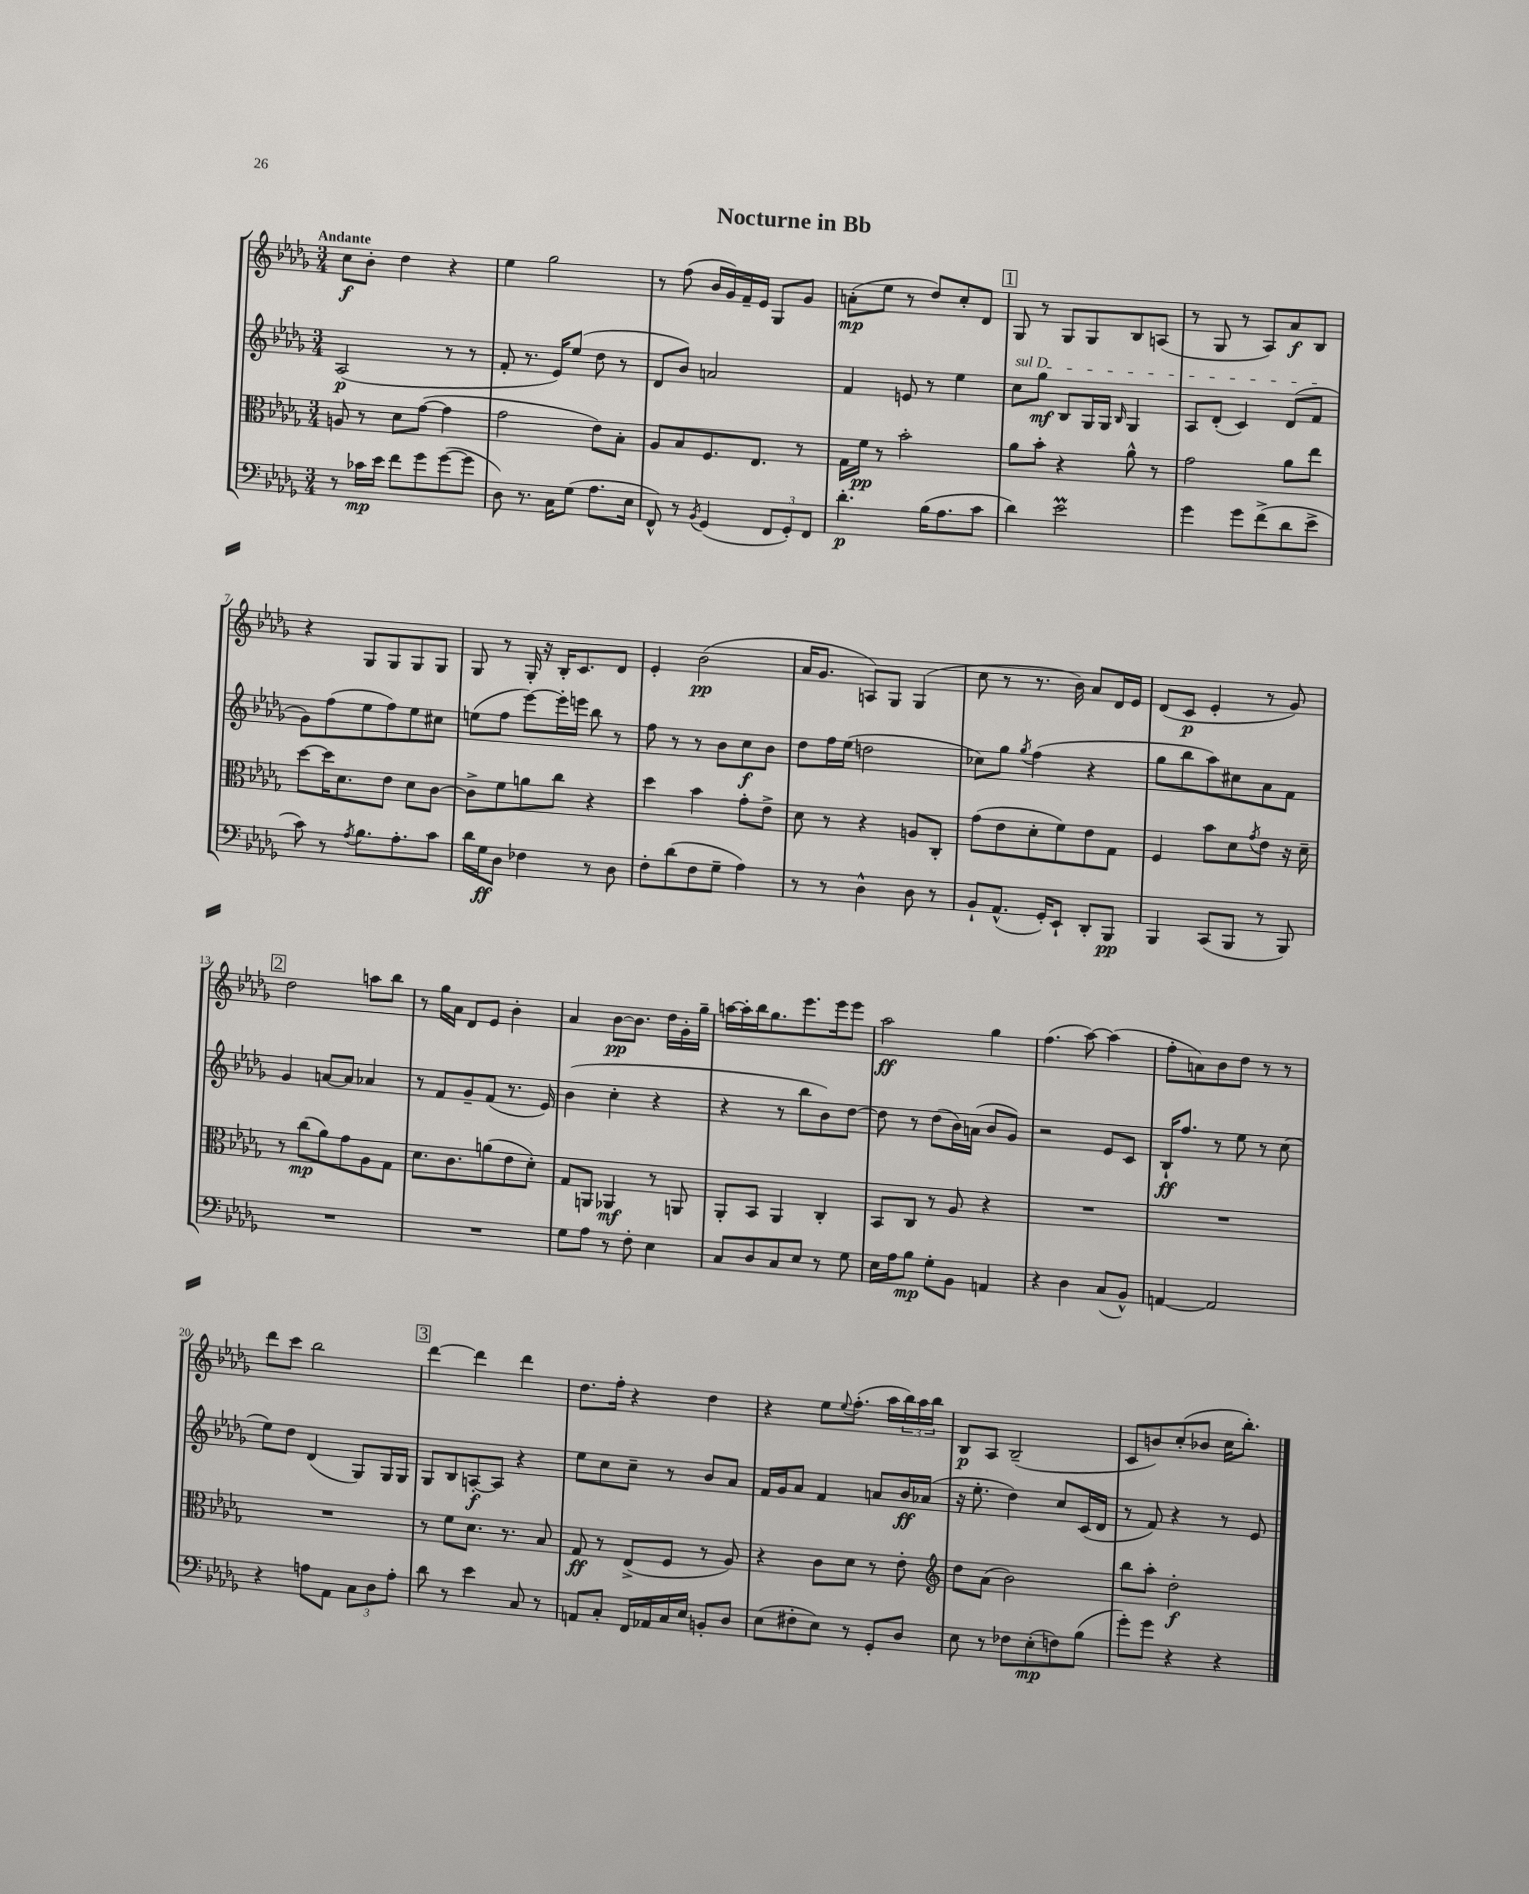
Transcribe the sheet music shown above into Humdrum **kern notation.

**kern	**kern	**kern	**kern
*staff4	*staff3	*staff2	*staff1
*clefF4	*clefC3	*clefG2	*clefG2
*k[b-e-a-d-g-]	*k[b-e-a-d-g-]	*k[b-e-a-d-g-]	*k[b-e-a-d-g-]
*M3/4	*M3/4	*M3/4	*M3/4
8r	8A	(2A-	8cc
16c-	8r	.	8b-'
16e-	.	.	.
8f	8d-	.	4dd-
8g-	([8g-	.	.
([8g-	4g-]	8r	4r
8g-]	.	8r	.
=	=	=	=
8D-)	2g-	8f'	4ee-
8.r	.	8.r	.
.	.	.	2gg-
16C	.	16e-)	.
(8G-	.	(8ee-	.
8.A-	8e-)	8dd-	.
.	8B-'	8r	.
16E-	.	.	.
=	=	=	=
8FF^^)	8A-	8d-	8r
8r	8B-	8b-)	(8ff
8qBB-	.	.	.
(4GG-	8.F	2a	16b-
.	.	.	16g-)
.	.	.	16f~
.	8.E-	.	16e-
12FF	.	.	8G-
12GG-')	.	.	.
.	8r	.	8g-
12FF	.	.	.
=	=	=	=
4.d-'	16G-	4f	(8a'
.	16f	.	.
.	8r	.	8ee-
.	2b-'	8e	8r
(16B-	.	8r	8dd-)
8.A-	.	.	.
.	.	4ee-	8cc'
8c	.	.	8d-
=	=	=	=
4d-)	8a-	8cc	8G-
.	8b-'	8gg-	8r
2e-	4r	8B-	8G-
.	.	16G-	8G-
.	.	16G-	.
.	.	16qqB-	.
.	8a-^^	4G-	8B-
.	8r	.	(8A
=	=	=	=
4g-	2g-	8A-	8r
.	.	(8d-'	8G-
8g-	.	4c)	8r
(8f^	.	.	8A-)
8d-	8a-	(8d-	8a-
8e-^	8ee-	8f	8B-
=	=	=	=
8c)	[8dd-	8g-)	4r
8r	16dd-]	(8ff	.
.	8.d-	.	.
8qA-	.	.	.
8.B-	.	8ee-	8G-
.	8e-	8ff)	8G-
8.A-'	.	.	.
.	8d-	8ee-	8G-
8c	[8c	8cc#	8G-
=	=	=	=
16d-	8c^]	(8ee	8G-
16G-	.	.	.
8D-	8f	8ff	8r
4F-	8a	[8eee-)	16G-'
.	.	.	16r
.	8cc	16eee-']	16B-'
.	.	16eee	8.c
8r	4r	8bb-	.
8D-	.	8r	8d-
=	=	=	=
8F'	4dd-	8ff	4e-'
(8d-	.	8r	.
8F	4b-	8r	(2b-
8G-~	.	8b-	.
4A-)	8g-'	8cc	.
.	8e-^	8b-	.
=	=	=	=
8r	8d-	8dd-	16a-
.	.	.	8.g-
8r	8r	16ff	.
.	.	(16ee-	.
4D-^^	4r	2dd	8A)
.	.	.	8G-
8D-	8A	.	(4G-
8r	8C'	.	.
=	=	=	=
8BB-`	(8g-	8cc-)	8cc
(8.AA-^^	8e-	8gg-	8r
.	.	8qgg-	.
.	8d-'	(4ff	8.r
16GG-')	.	.	.
8EE-`	8f)	.	.
.	.	.	16b-)
8DD-'	8e-	4r	8a-
8BBB-	8G-	.	16d-
.	.	.	16e-
=	=	=	=
4BBB-	4F	8gg-	(8d-
.	.	8bb-	8c
(8CC	8b-	8aa-)	4e-'
8BBB-	8d-	8cc#	.
.	8qg-	.	.
8r	8e-	8a-	8r
8BBB-)	16r	8f	8g-)
.	16d-~	.	.
=	=	=	=
2.r	8r	4g-	2dd-
.	(8cc	.	.
.	8a-)	[8a	.
.	8g-	8a]	.
.	8A-	4a-	8aa
.	8G-	.	8bb-
=	=	=	=
2.r	8.d-	8r	8r
.	.	8f	16gg-
.	8.c	.	16a-
.	.	8g-~	8d-
.	(8a	(8f	8e-
.	8e-	8.r	4b-'
.	8d-')	.	.
.	.	16e-)	.
=	=	=	=
8G-	8G-	(4b-	4a-
8A-	8AA	.	.
8r	4AA-	4cc'	[8b-
8F'	.	.	8.b-]
4E-	8r	4r	.
.	.	.	16dd-
.	8AA	.	16g-'
.	.	.	16gg-~
=	=	=	=
8C	8AA-'	4r	[16aa
.	.	.	16aa']
8D-	8BB-	.	16bb-
.	.	.	8.gg-
8C	4AA-	8r	.
8E-	.	8bb-	8.eee-
8r	4C'	8b-)	.
.	.	.	16eee-
8G-	.	[8dd-	8eee-
=	=	=	=
16E-	8BB-	8dd-]	2aa-
16A-	.	.	.
8B-	8C	8r	.
8G-'	8r	(8dd-	.
8BB-	8A-	16b-)	.
.	.	(16a	.
4AA	4r	8b-	4gg-
.	.	8g-)	.
=	=	=	=
4r	2.r	2r	(4.ff
4D-	.	.	.
.	.	.	[8aa-)
(8C	.	8e-	(4aa-]
8BB-^^)	.	8c	.
=	=	=	=
[4AA	2.r	16B-`	8ff'
.	.	8.ff	.
.	.	.	8a)
2AA]	.	8r	8b-
.	.	8ee-	8dd-
.	.	8r	8r
.	.	(8cc	8r
=	=	=	=
4r	2.r	8ee-)	8ddd-
.	.	8dd-	8ccc
8A	.	(4d-	2bb-
8AA-	.	.	.
12C	.	8G-)	.
12D-	.	.	.
.	.	16G-	.
12A'	.	.	.
.	.	16G-	.
=	=	=	=
8d-	8r	8G-	[4ddd-
8r	8f	8B-	.
4e-	8.d-	[8A'	4ddd-]
.	.	8A]	.
.	8.r	.	.
8C	.	4r	4ddd-
8r	8B-	.	.
=	=	=	=
8AA	8G-	8ee-	8.dd-
8C'	8r	8cc	.
.	.	.	16ff'
16FF	(8E-^	8cc~	4r
16AA-	.	.	.
16C	8F	8r	.
16E-	.	.	.
8BB'	8r	8b-	4dd-
8D-	8A-)	8a-	.
=	=	=	=
(8E-	4r	16f	4r
.	.	16g-	.
8F#'	.	8a-	.
8E-)	8c	4f	8ee-
.	.	.	8qqee-
8r	8d-	.	(8.ff'
8GG-'	8r	8a	.
.	.	.	16aa-
8D-	8e-'	16b-	24bb-)
.	.	.	24aa-
.	.	(16a-	.
.	.	.	24bb-
=	=	=	=
*	*clefG2	*	*
8E-	8dd-	16r	8B-
.	.	8.ee-'	.
8r	(8a-	.	8A-
8F-	2b-)	4dd-)	(2B-~
(8E-'	.	.	.
8F)	.	8cc	.
(8B-	.	(16c	.
.	.	16d-	.
=	=	=	=
8g-')	8bb-	8r	8c
8g-	8aa-'	8f)	8b)
4r	2dd-'	4r	(8cc'
.	.	.	8b-
4r	.	8r	16cc
.	.	.	8.bb-')
.	.	8e-	.
==	==	==	==
*-	*-	*-	*-
